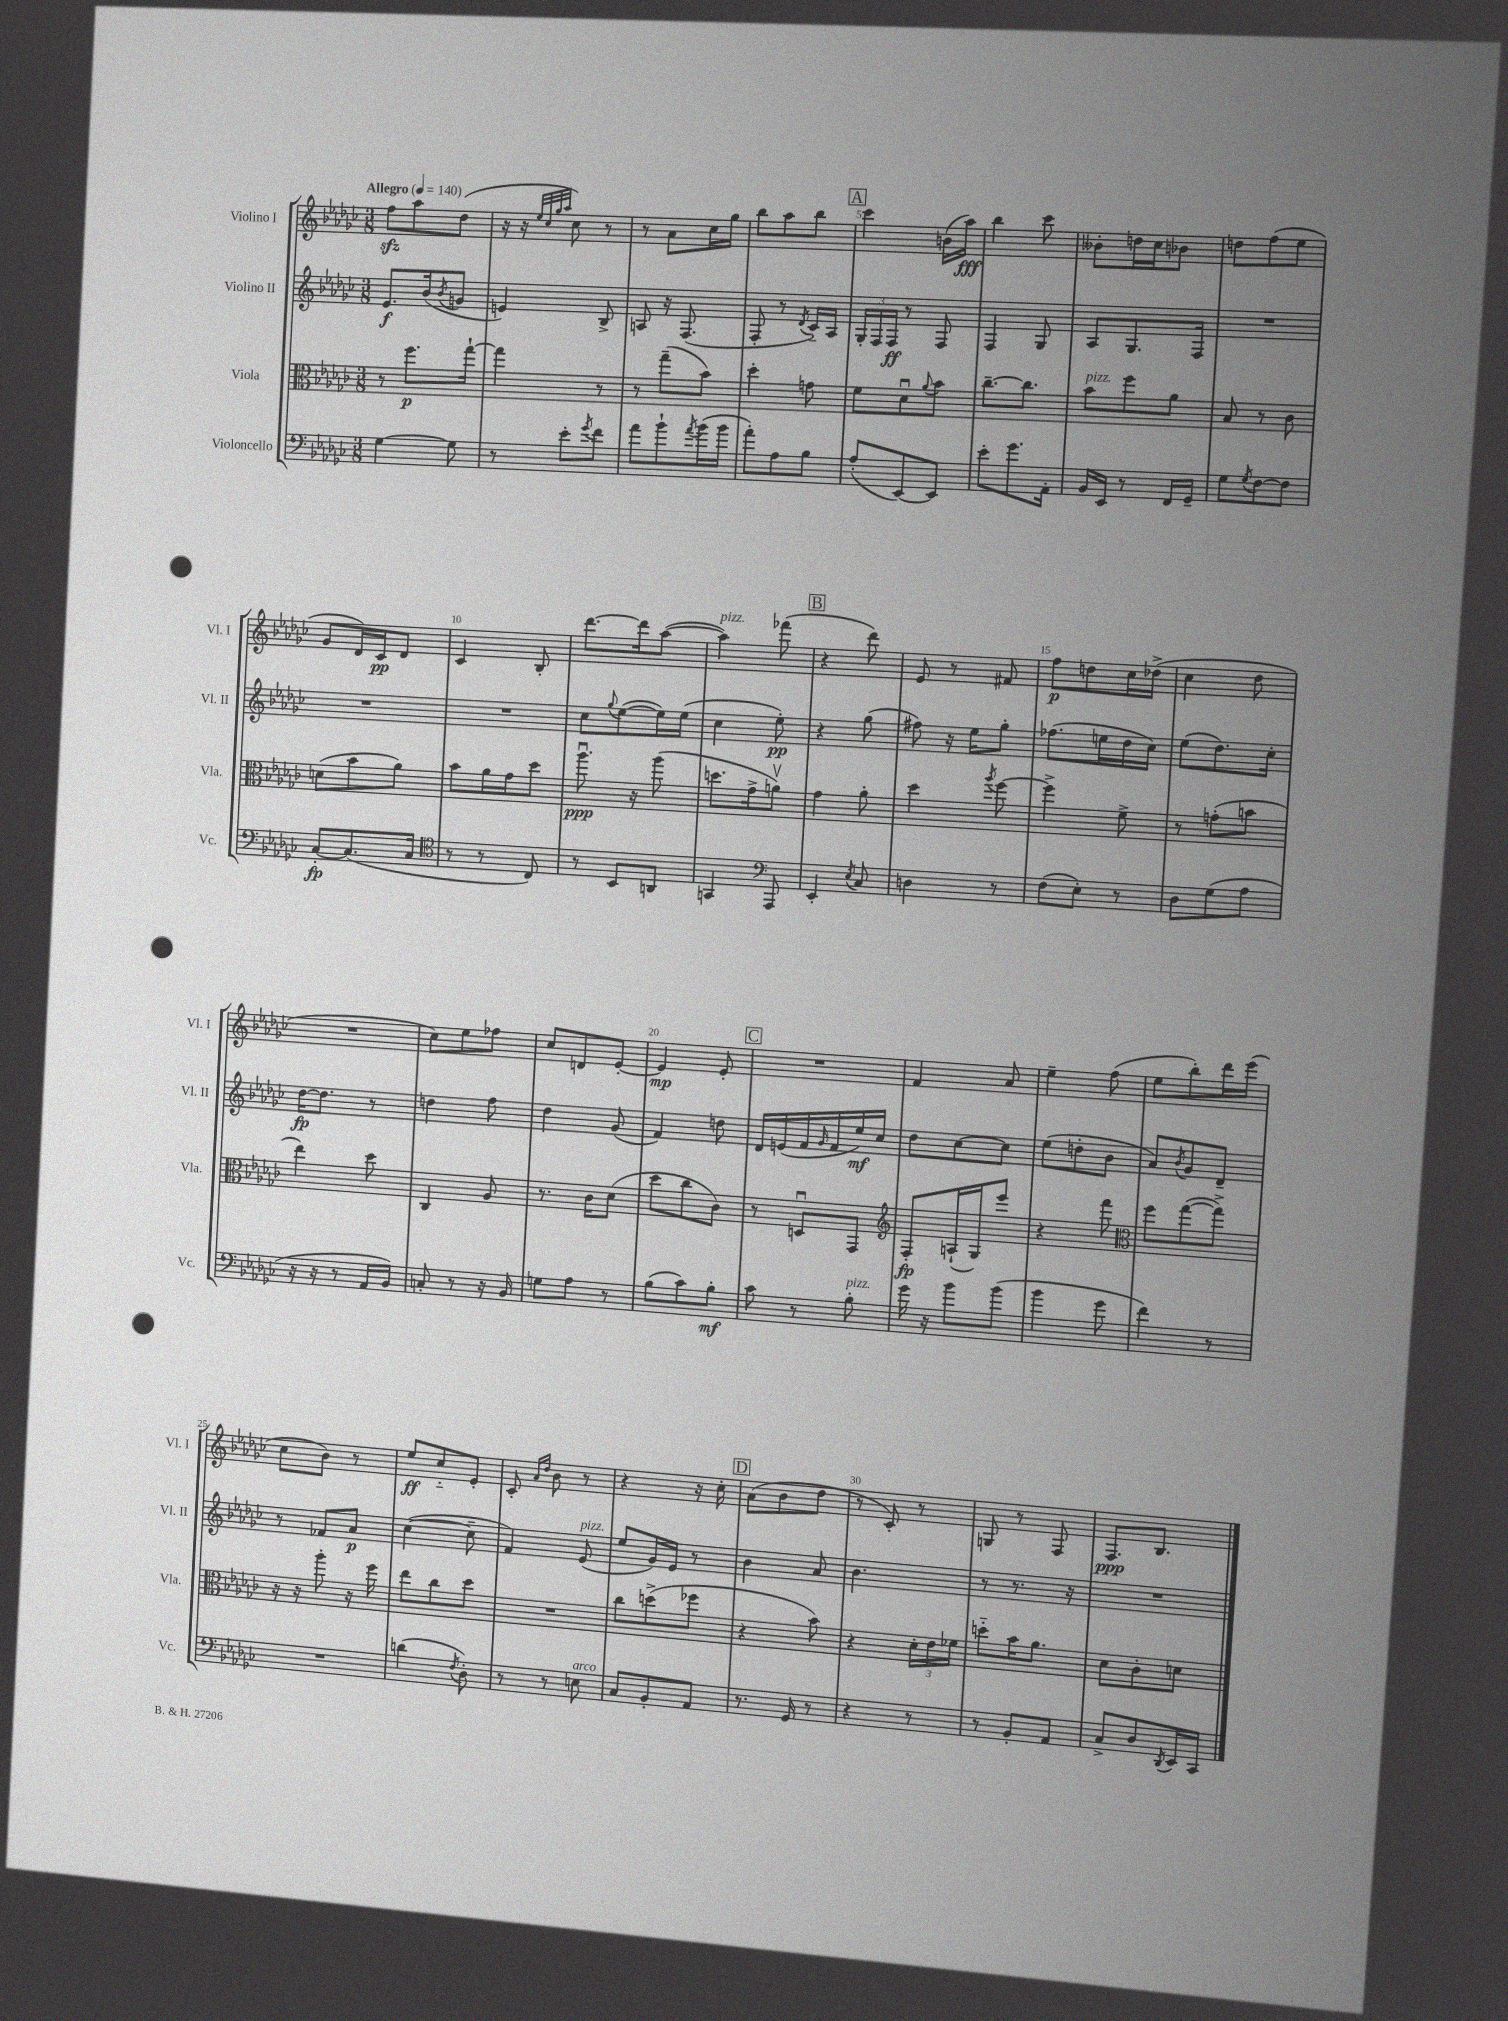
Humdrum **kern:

**kern	**dynam	**kern	**dynam	**kern	**dynam	**kern	**dynam
*part4	*part4	*part3	*part3	*part2	*part2	*part1	*part1
*staff4	*staff4	*staff3	*staff3	*staff2	*staff2	*staff1	*staff1
*I"Violoncello	*	*I"Viola	*	*I"Violino II	*	*I"Violino I	*
*I'Vc.	*	*I'Vla.	*	*I'Vl. II	*	*I'Vl. I	*
*clefF4	*	*clefC3	*	*clefG2	*	*clefG2	*
*k[b-e-a-d-g-c-]	*	*k[b-e-a-d-g-c-]	*	*k[b-e-a-d-g-c-]	*	*k[b-e-a-d-g-c-]	*
*M3/8	*	*M3/8	*	*M3/8	*	*M3/8	*
*MM140	*	*MM140	*	*MM140	*	*MM140	*
=1	=1	=1	=1	=1	=1	=1	=1
!	!	!	!	!	!	!LO:TX:a:B:t=Allegro	!
[4G-\	.	8r	.	8.e-/L	f	8ffzz\L	.
.	.	8.ff\L	p	.	.	8aa-\	.
.	.	.	.	(16b-/k	.	.	.
.	.	.	.	8qb-/	.	.	.
8G-\]	.	.	.	8gn/J	.	(8dd-\J	.
.	.	[16gg-`\Jk	.	.	.	.	.
=2	=2	=2	=2	=2	=2	=2	=2
8r	.	4gg-\]	.	4en/)	.	16r	.
.	.	.	.	.	.	16r	.
.	.	.	.	.	.	32qqee-/LLL	.
.	.	.	.	.	.	32qqcc-/	.
.	.	.	.	.	.	32qqgg-/	.
.	.	.	.	.	.	32qqaa-/JJJ	.
8e-'\L	.	.	.	.	.	8cc-\)	.
8qg-/	.	.	.	.	.	.	.
8f\J	.	8r	.	8B-^/	.	8r	.
=3	=3	=3	=3	=3	=3	=3	=3
8a-\L	.	8r	.	8An/	.	8r	.
8b-`\	.	(8gg-~\L	.	16r	.	8a-\L	.
.	.	.	.	(8.F/	.	.	.
8qa-/	.	.	.	.	.	.	.
(16b-\L	.	8b-\J)	.	.	.	16cc-\L	.
16b-\JJ	.	.	.	.	.	16gg-\JJ	.
=4	=4	=4	=4	=4	=4	=4	=4
8a-'\L)	.	4dd-'\	.	8F'/	.	8bb-\L	.
8A-\	.	.	.	8r	.	8aa-\	.
.	.	.	.	8qd-/	.	.	.
8B-\J	.	8gn\	.	16c-/LL)	.	8bb-\J	.
.	.	.	.	16A-/JJ	.	.	.
!!LO:REH:place=s1:t=A
=5	=5	=5	=5	=5	=5	=5	=5
(8A-'/L	.	8f\L	.	24G-'/LL	.	4ccc-\	.
.	.	.	.	24F/	.	.	.
.	.	.	.	24F/JJ	ff	.	.
[8EE-/)	.	8d-u\	.	8r	.	.	.
.	.	8qqa-/	.	.	.	.	.
8EE-/J]	.	8b-\J	.	8F/	.	(16bn\LL	.
.	.	.	.	.	.	16aa-\JJ)	fff
=6	=6	=6	=6	=6	=6	=6	=6
8e-'\L	.	[8.cc-~\L	.	4F/	.	4bb-\	.
8.g-\	.	.	.	.	.	.	.
.	.	8.cc-\J]	.	.	.	.	.
.	.	.	.	8G-/	.	8ccc-\	.
16AA-'\Jk	.	.	.	.	.	.	.
=7	=7	=7	=7	=7	=7	=7	=7
!	!	!LO:TX:a:i:t=pizz.	!	!	!	!	!
16BB-/LL	.	8b-\L	.	8A-/L	.	8b--X'\L	.
16EE-/JJ	.	.	.	.	.	.	.
8r	.	8ff\	.	8.G-/	.	16ddn\L	.
.	.	.	.	.	.	16cc-\J	.
16FF/LL	.	8a-\J	.	.	.	8b-X\J	.
16GG-~/JJ	.	.	.	16F/Jk	.	.	.
=8	=8	=8	=8	=8	=8	=8	=8
8G-\L	.	8B-/	.	4.r	.	8ddn\L	.
8qG-/	.	.	.	.	.	.	.
[8F\	.	8r	.	.	.	(8ff\	.
8F\J]	.	8c-\	.	.	.	8ee-\J	.
!!LO:LB:g=z
=9	=9	=9	=9	=9	=9	=9	=9
[8C-'/L	fp	(8dn\L	.	4.r	.	8g-/L	.
(8.C-/]	.	8b-\	.	.	.	16d-/L)	.
.	.	.	.	.	.	16c-/J	pp
.	.	8a-\J)	.	.	.	8d-/J	.
16C-/Jk	.	.	.	.	.	.	.
=10	=10	=10	=10	=10	=10	=10	=10
*clefC4	*	*	*	*	*	*	*
8r	.	8b-\L	.	4.r	.	4c-/	.
8r	.	16a-\L	.	.	.	.	.
.	.	16g-\J	.	.	.	.	.
8C-/)	.	8dd-\J	.	.	.	8B-'/	.
=11	=11	=11	=11	=11	=11	=11	=11
8r	.	8.aa-u\	ppp	8cc-\L	.	[8.ddd-\L	.
.	.	.	.	8qqgg-/	.	.	.
8BB-/L	.	.	.	([8ee-\	.	.	.
.	.	16r	.	.	.	16ddd-\k]	.
8AAn/J	.	(8aa-\	.	16ee-\L])	.	([8aa-\J	.
.	.	.	.	(16ee-\JJ	.	.	.
=12	=12	=12	=12	=12	=12	=12	=12
!	!	!	!	!	!	!LO:TX:a:i:t=pizz.	!
4GGn/	.	8.ddn\L	.	4cc-\	.	4aa-\])	.
.	.	16g-^\k	.	.	.	.	.
*clefF4	*	*	*	*	*	*	*
8AAA-/	.	8anv\J)	.	8ee-'\)	pp	(8fff-X\	.
!!LO:REH:place=s1:t=B
=13	=13	=13	=13	=13	=13	=13	=13
4EE-'/	.	4g-\	.	4r	.	4r	.
8qE-/	.	.	.	.	.	.	.
8C-/	.	8a-'\	.	(8gg-\	.	8ddd-\)	.
=14	=14	=14	=14	=14	=14	=14	=14
4Dn\	.	4dd-\	.	8ff#X\)	.	8e-/	.
.	.	.	.	16r	.	8r	.
.	.	.	.	16ee-\KL	.	.	.
.	.	8qaa-/	.	.	.	.	.
8r	.	[8ff\	.	8gg-'\J	.	8f#X/	.
=15	=15	=15	=15	=15	=15	=15	=15
(8F\L	.	4ff^\]	.	(8.ff-X\L	.	8ff\L	p
8E-'\J)	.	.	.	.	.	8ddn\	.
.	.	.	.	16een\L	.	.	.
8r	.	8f^\	.	16dd-\	.	16cc-\L	.
.	.	.	.	16cc-\JJ)	.	(16dd-X^\JJ	.
=16	=16	=16	=16	=16	=16	=16	=16
8D-\L	.	8r	.	(8ee-\L	.	4cc-\	.
(8G-\	.	(8gn'\L	.	8.dd-\)	.	.	.
8A-\J	.	8bn\J	.	.	.	8dd-\	.
.	.	.	.	16cc-'\Jk	.	.	.
!!LO:LB:g=z
=17	=17	=17	=17	=17	=17	=17	=17
16r	.	4ee-\)	.	[16dd-\KL	fp	4.r	.
16r	.	.	.	8.dd-\J]	.	.	.
8r	.	.	.	.	.	.	.
16AA-/LL	.	8dd-\	.	8r	.	.	.
16BB-/JJ)	.	.	.	.	.	.	.
=18	=18	=18	=18	=18	=18	=18	=18
8Cn'/	.	4C-/	.	4ddn\	.	8cc-\L)	.
8r	.	.	.	.	.	8ee-\	.
16r	.	8A-/	.	8ff\	.	8ff-X\J	.
16BB-/	.	.	.	.	.	.	.
=19	=19	=19	=19	=19	=19	=19	=19
8Gn\L	.	8.r	.	4dd-\	.	8cc-/L	.
8A-\J	.	.	.	.	.	8dn/	.
.	.	16c-\KL	.	.	.	.	.
8r	.	(8d-\J	.	(8g-/	.	[8e-'/J	.
=20	=20	=20	=20	=20	=20	=20	=20
(8B-\L	.	8dd-\L	.	4f/)	.	4e-/]	mp
8c-\)	.	8cc-\	.	.	.	.	.
8B-'\J	mf	8c-\J)	.	8ddn\	.	8e-'/	.
!!LO:REH:place=s1:t=C
=21	=21	=21	=21	=21	=21	=21	=21
8c-\	.	8r	.	16d-/LL	.	4.r	.
.	.	.	.	(16en/	.	.	.
8r	.	8Dnu/L	.	16f/	.	.	.
.	.	.	.	16qqg-/	.	.	.
.	.	.	.	16f/	.	.	.
!LO:TX:a:i:t=pizz.	!	!	!	!	!	!	!
8B-'\	.	8GG-/J	.	16ee-/)	mf	.	.
.	.	.	.	16cc-/JJ	.	.	.
=22	=22	=22	=22	=22	=22	=22	=22
*	*	*clefG2	*	*	*	*	*
16g-\	.	8F'/L	fp	8dd-\L	.	4f/	.
16r	.	.	.	.	.	.	.
8b-\L	.	(16An`/L	.	[8cc-\	.	.	.
.	.	16G-/J)	.	.	.	.	.
(8b-\J	.	8eee-/J	.	8cc-\J]	.	8a-/	.
=23	=23	=23	=23	=23	=23	=23	=23
4b-\	.	4r	.	(8ee-\L	.	4ee-~\	.
.	.	.	.	8ddn'\	.	.	.
8g-\	.	8fff\	.	8b-\J	.	(8ff\	.
=24	=24	=24	=24	=24	=24	=24	=24
*	*	*clefC3	*	*	*	*	*
4f\)	.	8ff\L	.	8a-/L)	.	8ee-\L	.
.	.	.	.	8qb-/	.	.	.
.	.	([8gg-\	.	8g-/	.	8bb-'\)	.
8r	.	8gg-^\J])	.	8d-~/J	.	16ddd-\L	.
.	.	.	.	.	.	(16eee-\JJ	.
!!LO:LB:g=z
=25	=25	=25	=25	=25	=25	=25	=25
4.r	.	16r	.	8r	.	8cc-\L	.
.	.	16r	.	.	.	.	.
.	.	8aa-'\	.	8f-X/L	.	8b-\J)	.
.	.	16r	.	8a-/J	p	8r	.
.	.	16ff\	.	.	.	.	.
=26	=26	=26	=26	=26	=26	=26	=26
(4dn\	.	8ee-\L	.	([4cc-\	.	8ee-/L	ff
.	.	8cc-\	.	.	.	8cc-/	.
8qF/	.	.	.	.	.	.	.
8D-'\)	.	8dd-\J	.	8cc-~\]	.	8e-'/J	.
=27	=27	=27	=27	=27	=27	=27	=27
8r	.	4.r	.	4f/)	.	8c-'/	.
.	.	.	.	.	.	16qqa-/LL	.
.	.	.	.	.	.	16qqdd-/JJ	.
8r	.	.	.	.	.	8b-\	.
!	!	!	!	!LO:TX:a:i:t=pizz.	!	!	!
!LO:TX:a:i:t=arco	!	!	!	!	!	!	!
8En\	.	.	.	(8e-/	.	8r	.
=28	=28	=28	=28	=28	=28	=28	=28
8C-/L	.	8cc-\L	.	8ee-/L	.	4r	.
8BB-'/	.	(8ddn^\	.	16g-/L)	.	.	.
.	.	.	.	16e-/JJ	.	.	.
8AA-/J	.	8ff-X\J	.	8r	.	16r	.
.	.	.	.	.	.	16cc-'\	.
!!LO:REH:place=s1:t=D
=29	=29	=29	=29	=29	=29	=29	=29
8.r	.	4r	.	4b-\	.	(8a-\L	.
.	.	.	.	.	.	8b-\	.
16GG-/	.	.	.	.	.	.	.
8r	.	8b-\)	.	8a-/	.	8dd-\J	.
=30	=30	=30	=30	=30	=30	=30	=30
4r	.	4r	.	4.b-\	.	8r	.
.	.	.	.	.	.	8c-'/)	.
8r	.	24d-'\LL	.	.	.	8r	.
.	.	24e-\	.	.	.	.	.
.	.	24f-X\JJ	.	.	.	.	.
=31	=31	=31	=31	=31	=31	=31	=31
8r	.	8ddn\L	.	8r	.	8Gn/	.
8BB-'/L	.	16b-\K	.	8.r	.	8r	.
.	.	8.a-\J	.	.	.	.	.
8AA-/J	.	.	.	.	.	8F/	.
.	.	.	.	16r	.	.	.
=32	=32	=32	=32	=32	=32	=32	=32
8C-^/L	.	8d-\L	.	4.r	.	8.F/L	ppp
8D-/	.	8c-'\	.	.	.	.	.
.	.	.	.	.	.	8.B-/J	.
8qDD-/	.	.	.	.	.	.	.
16EE-/L	.	8dn\J	.	.	.	.	.
16CC-/JJ	.	.	.	.	.	.	.
==	==	==	==	==	==	==	==
*-	*-	*-	*-	*-	*-	*-	*-
